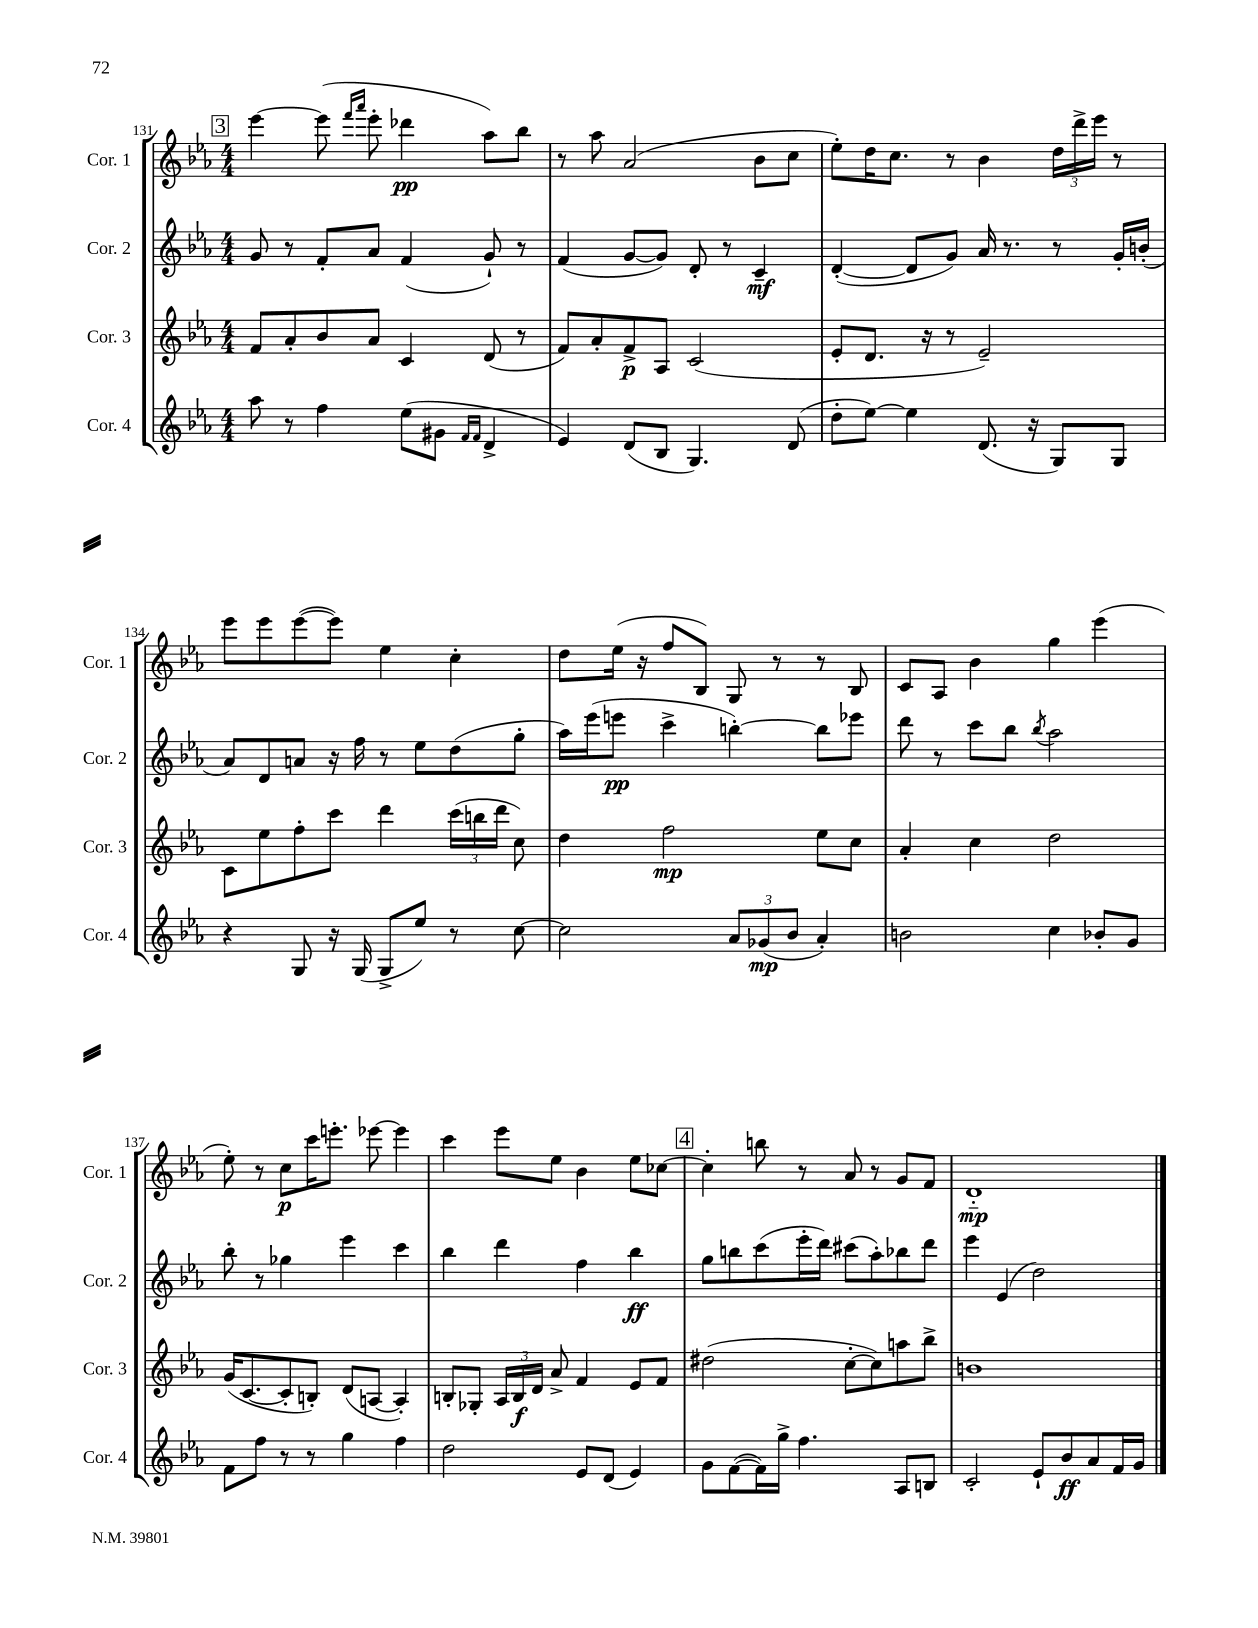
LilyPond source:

<<
\new StaffGroup <<
\new Staff = "s0" \with { instrumentName = "Cor. 1" shortInstrumentName = "Cor. 1" } {
    \clef treble \key ees \major \numericTimeSignature \time 4/4
    \autoBeamOff \mark \markup { \box "3" } ees'''4~ ees'''8( \grace { f'''16[ aes'''16] } ees'''8-. des'''4\pp aes''8[) bes''8] |
    r8 aes''8 aes'2( bes'8[ c''8] |
    ees''8[-.) d''16 c''8.] r8 bes'4 \tuplet 3/2 { d''16[ d'''16-> ees'''16] } r8 |
    ees'''8[ ees'''8 ees'''8~( ees'''8]) ees''4 c''4-. |
    d''8[ ees''16]( r16 f''8[ bes8]) g8 r8 r8 bes8 |
    c'8[ aes8] bes'4 g''4 ees'''4( |
    ees''8-.) r8 c''8[\p c'''16 e'''8.]-. ees'''8~ ees'''4 |
    c'''4 ees'''8[ ees''8] bes'4 ees''8[ ces''8]~ |
    \mark \markup { \box "4" } ces''4-. b''8 r8 aes'8 r8 g'8[ f'8] |
    d'1-_\mp \bar "|." |
}
\new Staff = "s1" \with { instrumentName = "Cor. 2" shortInstrumentName = "Cor. 2" } {
    \clef treble \key ees \major \numericTimeSignature \time 4/4
    \autoBeamOff \mark \markup { \box "3" } g'8 r8 f'8[-. aes'8] f'4( g'8-!) r8 |
    f'4( g'8[~ g'8]) d'8-. r8 c'4--\mf |
    d'4~-.( d'8[ g'8]) aes'16 r8. r8 g'16[-. b'16]-.( |
    aes'8[) d'8 a'8] r16 f''16 r8 ees''8[ d''8( g''8]-. |
    aes''16[) ees'''16( e'''8]\pp c'''4-> b''4~-.) b''8[ ees'''8] |
    d'''8 r8 c'''8[ bes''8] \acciaccatura { bes''8 } aes''2 |
    bes''8-. r8 ges''4 ees'''4 c'''4 |
    bes''4 d'''4 f''4 bes''4\ff |
    \mark \markup { \box "4" } g''8[ b''8 c'''8( ees'''16-. d'''16]) cis'''8[( aes''8-.) bes''8 d'''8] |
    ees'''4 ees'4( d''2) \bar "|." |
}
\new Staff = "s2" \with { instrumentName = "Cor. 3" shortInstrumentName = "Cor. 3" } {
    \clef treble \key ees \major \numericTimeSignature \time 4/4
    \autoBeamOff \mark \markup { \box "3" } f'8[ aes'8-. bes'8 aes'8] c'4 d'8( r8 |
    f'8[) aes'8-. f'8->\p aes8] c'2( |
    ees'8[-. d'8.] r16 r8 ees'2--) |
    c'8[ ees''8 f''8-. c'''8] d'''4 \tuplet 3/2 { c'''16[( b''16 d'''16] } c''8) |
    d''4 f''2\mp ees''8[ c''8] |
    aes'4-. c''4 d''2 |
    g'16[( c'8.~ c'8-. b8]-.) d'8[( a8]~ a4-.) |
    b8[-. ges8]-. \tuplet 3/2 { aes16[ b16\f d'16] } aes'8-> f'4 ees'8[ f'8] |
    \mark \markup { \box "4" } dis''2( c''8[~-. c''8) a''8 bes''8]-> |
    b'1 \bar "|." |
}
\new Staff = "s3" \with { instrumentName = "Cor. 4" shortInstrumentName = "Cor. 4" } {
    \clef treble \key ees \major \numericTimeSignature \time 4/4
    \autoBeamOff \mark \markup { \box "3" } aes''8 r8 f''4 ees''8[( gis'8] \grace { f'16[ f'16] } d'4-> |
    ees'4) d'8[( bes8] g4.) d'8( |
    d''8[-. ees''8]~) ees''4 d'8.( r16 g8[) g8] |
    r4 g8 r16 g16( g8[-> ees''8]) r8 c''8~ |
    c''2 \tuplet 3/2 { aes'8[ ges'8\mp( bes'8] } aes'4-.) |
    b'2 c''4 bes'8[-. g'8] |
    f'8[ f''8] r8 r8 g''4 f''4 |
    d''2 ees'8[ d'8]( ees'4) |
    \mark \markup { \box "4" } g'8[ f'8~( f'16) g''16]-> f''4. aes8[ b8] |
    c'2-. ees'8[-! bes'8\ff aes'8 f'16 g'16] \bar "|." |
}
>>
>>
\layout { \context { \Score currentBarNumber = #131 } }
